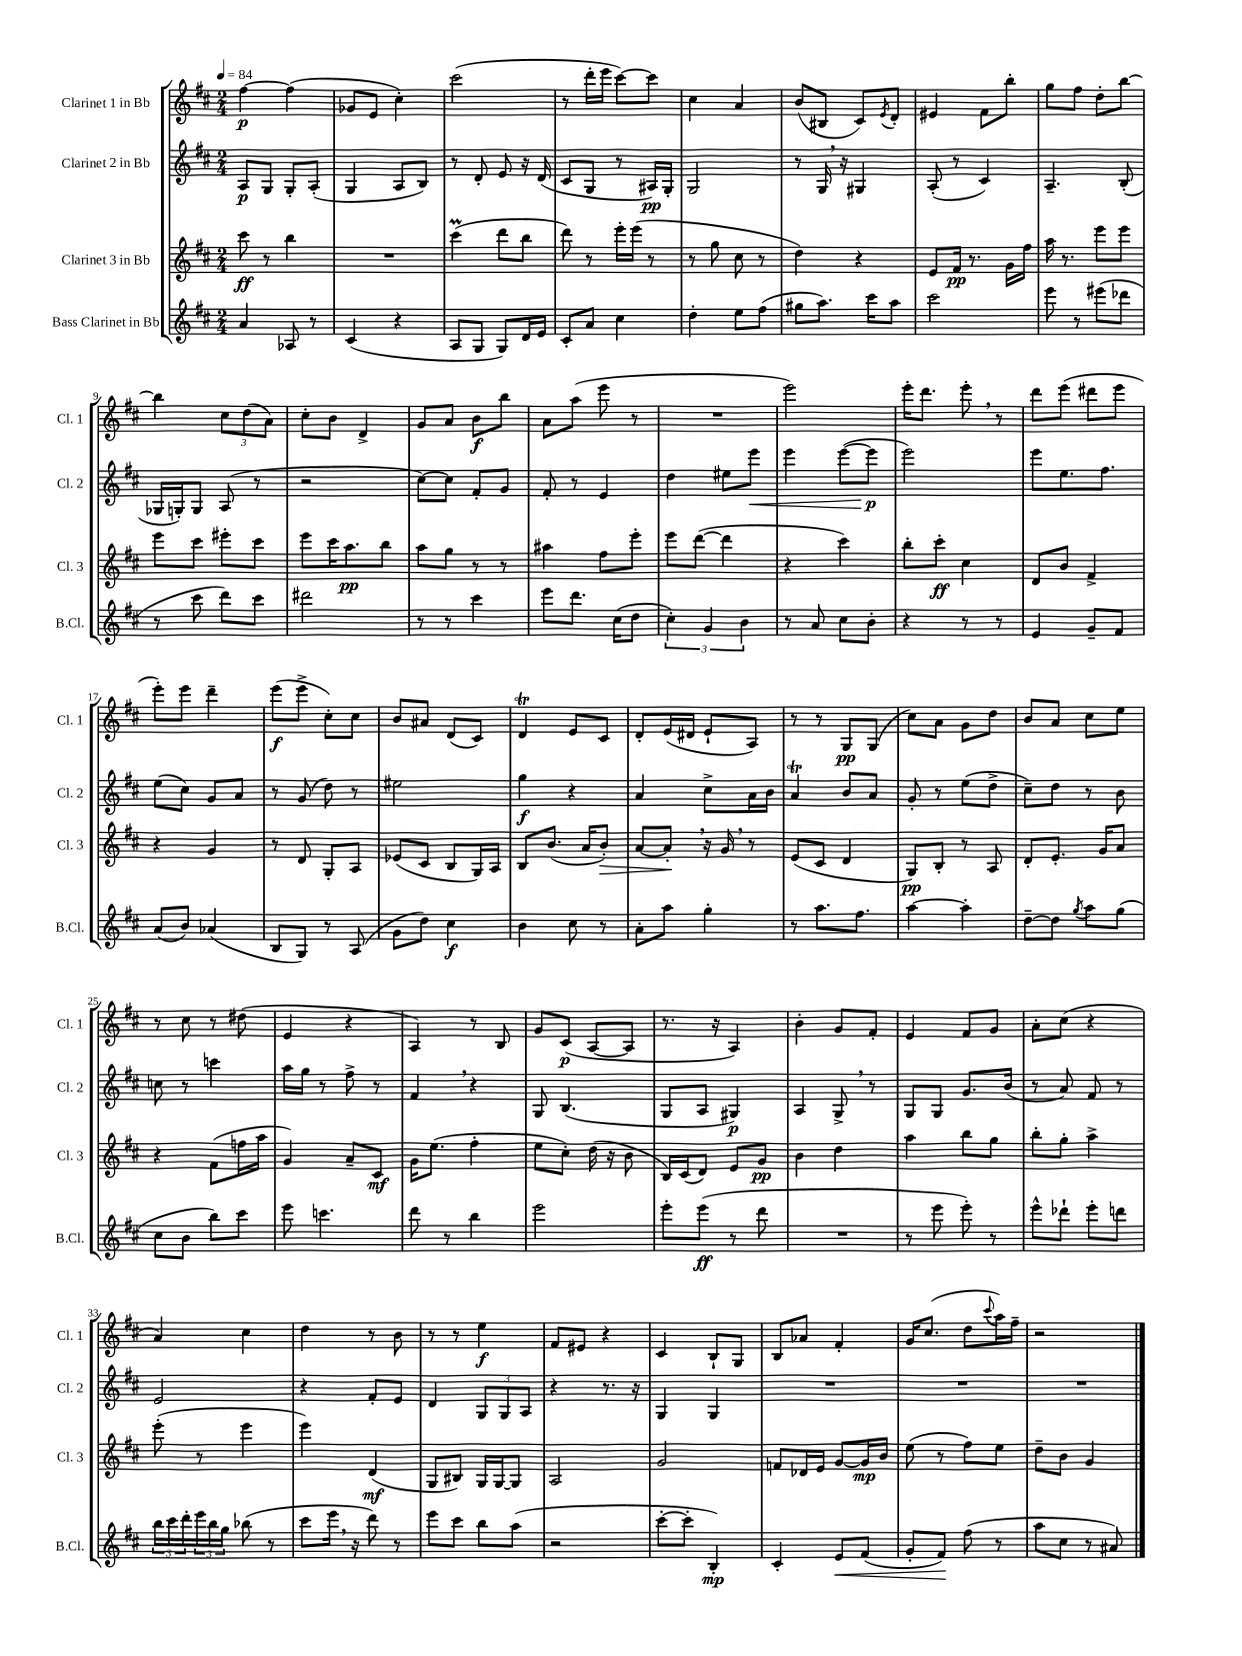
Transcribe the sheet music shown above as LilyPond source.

<<
\new StaffGroup <<
\new Staff = "s0" \with { instrumentName = "Clarinet 1 in Bb" shortInstrumentName = "Cl. 1" } {
    \clef treble \key d \major \numericTimeSignature \time 2/4 \tempo 4 = 84
    fis''4~\p fis''4( |
    ges'8 e'8 cis''4-.) |
    cis'''2( |
    r8 d'''16-. e'''16 cis'''8~) cis'''8 |
    cis''4 a'4 |
    b'8( bis8 cis'8) \acciaccatura { e'8 } d'8-. |
    eis'4 fis'8 b''8-. |
    g''8 fis''8 d''8-. b''8~ |
    b''4 \tuplet 3/2 { cis''8 d''8( a'8) } |
    cis''8-. b'8 d'4-> |
    g'8 a'8 b'8\f b''8 |
    a'8 a''8( e'''8 r8 |
    R2 |
    e'''2) |
    e'''16-. d'''8. e'''8-. \breathe r8 |
    d'''8 e'''8( dis'''8 e'''8 |
    e'''8-.) e'''8 d'''4-- |
    e'''8\f( e'''8-> cis''8-.) cis''8 |
    b'8 ais'8 d'8( cis'8) |
    d'4\trill e'8 cis'8 |
    d'8-. e'16( dis'16 e'8-! a8) |
    r8 r8 g8\pp g8( |
    cis''8) a'8 g'8 d''8 |
    b'8 a'8 cis''8 e''8 |
    r8 cis''8 r8 dis''8( |
    e'4 r4 |
    a4) r8 b8 |
    g'8 cis'8\p( a8~ a8 |
    r8. r16 a4) |
    b'4-. g'8 fis'8-. |
    e'4 fis'8 g'8 |
    a'8-. cis''8( r4 |
    a'4) cis''4 |
    d''4 r8 b'8 |
    r8 r8 e''4\f |
    fis'8 eis'8 r4 |
    cis'4 b8-! g8 |
    b8 aes'8 fis'4-. |
    g'16 cis''8.( d''8 \appoggiatura { cis'''8 } a''16) fis''16-- |
    r2 \bar "|." |
}
\new Staff = "s1" \with { instrumentName = "Clarinet 2 in Bb" shortInstrumentName = "Cl. 2" } {
    \clef treble \key d \major \numericTimeSignature \time 2/4
    a8\p g8 g8-. a8-.( |
    g4 a8 b8) |
    r8 d'8-. e'8 r16 d'16( |
    cis'8 g8 r8 ais16\pp) g16-. |
    g2 |
    r8 g16 \breathe r16 gis4 |
    a8-.( r8 cis'4) |
    a4.-- b8-.( |
    ges16 g16-.) g8 a8( r8 |
    r2 |
    cis''8~) cis''8 fis'8-. g'8 |
    fis'8-. r8 e'4 |
    d''4 eis''8 e'''8\< |
    e'''4 e'''8~( e'''8\p\! |
    e'''2) |
    e'''8 e''8. fis''8. |
    e''8( cis''8) g'8 a'8 |
    r8 g'8( d''8) r8 |
    eis''2 |
    g''4\f r4 |
    a'4 cis''8-> a'16 b'16 |
    a'4\trill b'8 a'8 |
    g'8-. r8 e''8( d''8-> |
    cis''8--) d''8 r8 b'8 |
    c''8 r8 c'''4 |
    a''16 g''16 r8 fis''8-> r8 |
    fis'4 \breathe r4 |
    g8 b4.( |
    g8 a8 gis4\p) |
    a4 g8-> \breathe r8 |
    g8 g8 g'8. b'16( |
    r8 a'8) fis'8 r8 |
    e'2 |
    r4 fis'8-. e'8 |
    d'4 \tuplet 3/2 { g8 g8 a8 } |
    r4 r8. r16 |
    g4 g4 |
    R2 |
    R2 |
    R2 \bar "|." |
}
\new Staff = "s2" \with { instrumentName = "Clarinet 3 in Bb" shortInstrumentName = "Cl. 3" } {
    \clef treble \key d \major \numericTimeSignature \time 2/4
    cis'''8\ff r8 b''4 |
    R2 |
    cis'''4\prall( d'''8 b''8 |
    d'''8) r8 e'''16-. e'''16( r8 |
    r8 g''8 cis''8 r8 |
    d''4) r4 |
    e'8 fis'16\pp r8. g'16 fis''16 |
    a''16 r8. e'''8 e'''8 |
    e'''8 cis'''8 eis'''8-. cis'''8 |
    e'''8 cis'''16 a''8.\pp b''8 |
    a''8 g''8 r8 r8 |
    ais''4 fis''8 e'''8-. |
    e'''8 d'''8~( d'''4 |
    r4 cis'''4) |
    b''8-. cis'''8-.\ff cis''4 |
    d'8 b'8 fis'4-> |
    r4 g'4 |
    r8 d'8 g8-. a8 |
    ees'8( cis'8 b8 g16) a16 |
    b8 b'8.( a'16 b'8-.\>) |
    a'8~ a'8-.\! \breathe r16 g'16 \breathe r8 |
    e'8( cis'8 d'4 |
    g8\pp) b8-. r8 a8 |
    d'8-. e'8.-. g'16 a'8 |
    r4 fis'8( f''16 a''16 |
    g'4) a'8-- cis'8\mf |
    g'16 e''8.( fis''4-. |
    e''8 cis''8-.) d''16( r16 b'8 |
    b16) cis'16( d'8) e'8 g'8\pp |
    b'4 d''4 |
    a''4 b''8 g''8 |
    b''8-. g''8-. a''4-> |
    e'''8-.( r8 e'''4 |
    e'''4) d'4\mf( |
    g8 bis8) g16 g16~ g8 |
    a2 |
    g'2 |
    f'8 des'16 e'16 g'8~ g'16\mp b'16 |
    e''8( r8 fis''8) e''8 |
    d''8-- b'8 g'4 \bar "|." |
}
\new Staff = "s3" \with { instrumentName = "Bass Clarinet in Bb" shortInstrumentName = "B.Cl." } {
    \clef treble \key d \major \numericTimeSignature \time 2/4
    a'4 aes8 r8 |
    cis'4( r4 |
    a8 g8 g8) d'16 e'16 |
    cis'8-. a'8 cis''4 |
    d''4-. e''8 fis''8( |
    gis''8 a''8.) cis'''16 a''8 |
    cis'''2 |
    e'''8 r8 eis'''8( des'''8 |
    r8 cis'''8 d'''8) cis'''8 |
    dis'''2 |
    r8 r8 cis'''4 |
    e'''8 d'''8. cis''16( d''8 |
    \tuplet 3/2 { cis''4-.) g'4 b'4 } |
    r8 a'8 cis''8 b'8-. |
    r4 r8 r8 |
    e'4 g'8-- fis'8 |
    a'8( b'8) aes'4( |
    b8 g8) r8 a8( |
    g'8 d''8) cis''4\f |
    b'4 cis''8 r8 |
    a'8-. a''8 g''4-. |
    r8 a''8. fis''8. |
    a''4~ a''4-. |
    d''8~-- d''8 \acciaccatura { g''8 } a''8 g''8( |
    cis''8 b'8 b''8) cis'''8 |
    e'''8 c'''4. |
    d'''8 r8 b''4 |
    e'''2 |
    e'''8-. e'''8\ff( r8 d'''8 |
    R2 |
    r8 e'''8 e'''8-.) r8 |
    e'''8-^ des'''8-! e'''8-. d'''8 |
    \tuplet 3/2 { b''16 cis'''16 d'''16-. } \tuplet 3/2 { e'''16 b''16 g''16 } bes''8( r8 |
    cis'''8 e'''16 \breathe r16 d'''8) r8 |
    e'''8 cis'''8 b''8 a''8( |
    r2 |
    cis'''8~-. cis'''8-. b4-.\mp) |
    cis'4-. e'8\< fis'8( |
    g'8-. fis'8\!) fis''8( r8 |
    a''8 cis''8 r8 ais'8) \bar "|." |
}
>>
>>
